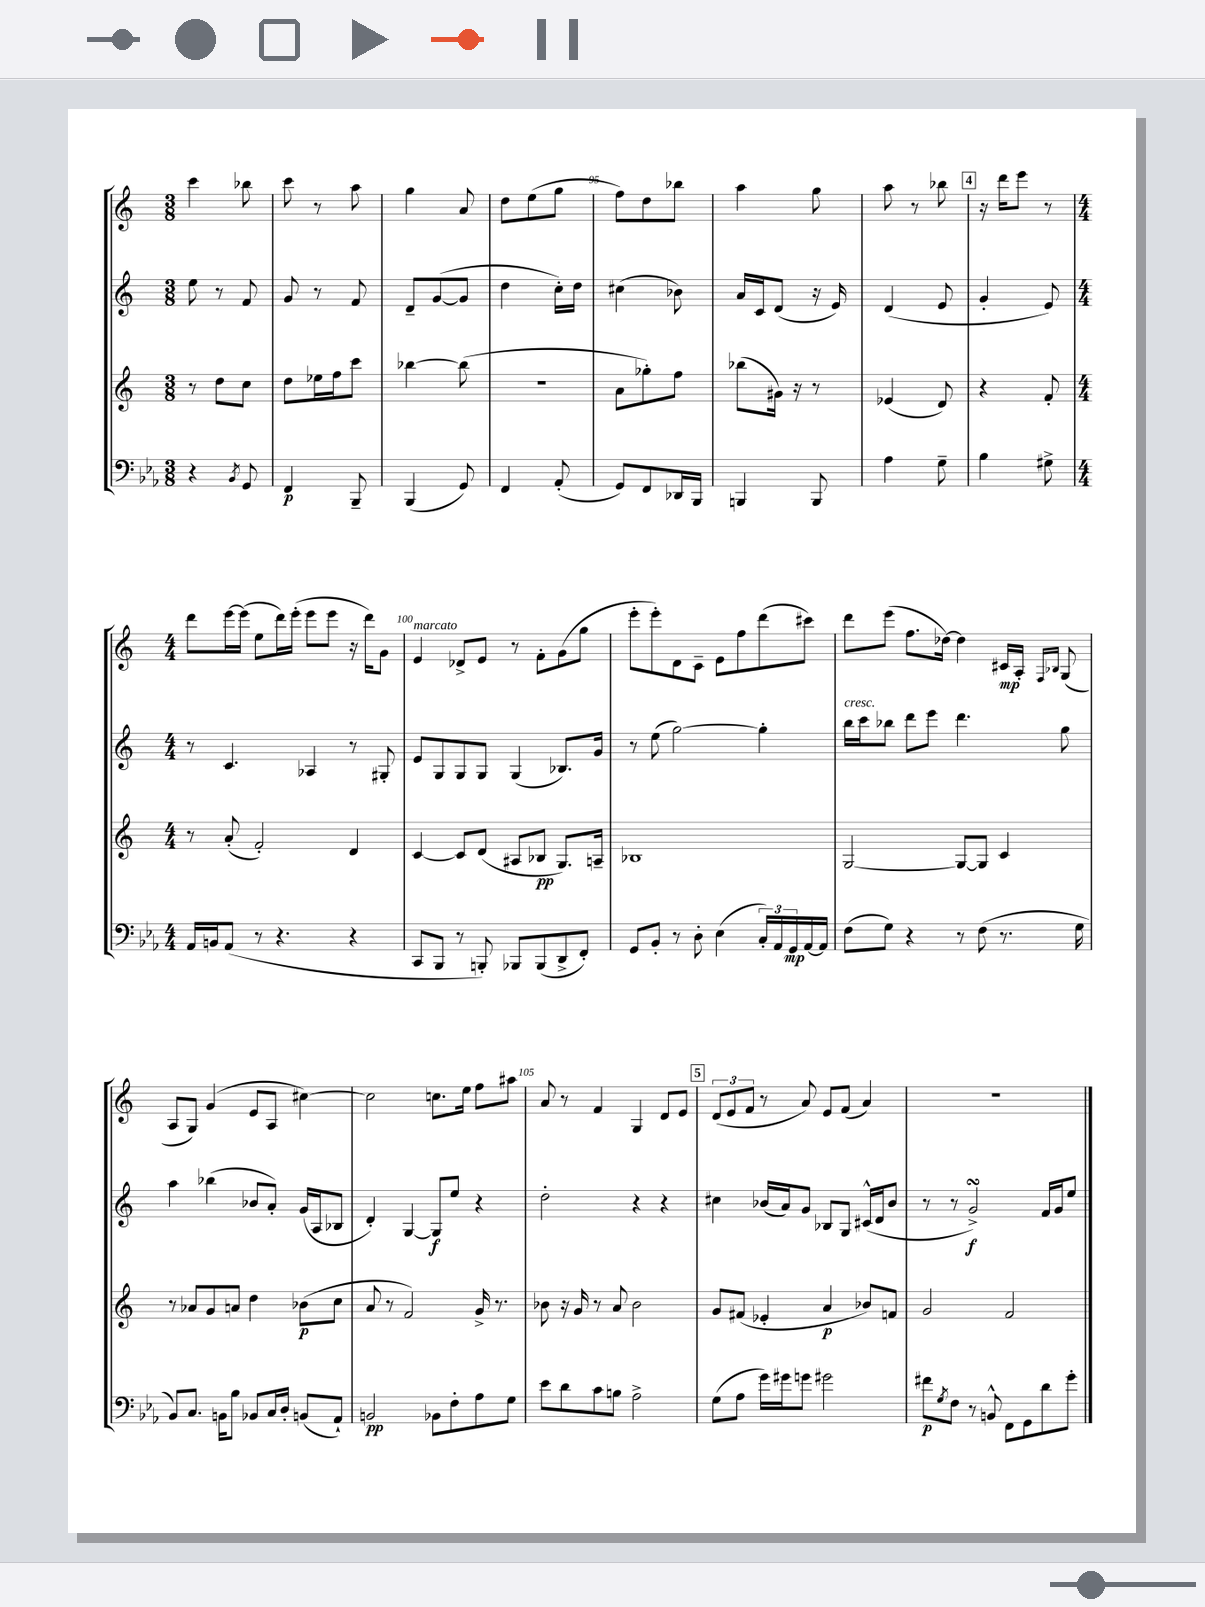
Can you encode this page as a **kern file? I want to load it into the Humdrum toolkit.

**kern	**dynam	**kern	**dynam	**kern	**dynam	**kern	**dynam
*part4	*part4	*part3	*part3	*part2	*part2	*part1	*part1
*staff4	*staff4	*staff3	*staff3	*staff2	*staff2	*staff1	*staff1
*clefF4	*	*clefG2	*	*clefG2	*	*clefG2	*
*k[b-e-a-]	*	*k[]	*	*k[]	*	*k[]	*
*M3/8	*	*M3/8	*	*M3/8	*	*M3/8	*
=91	=91	=91	=91	=91	=91	=91	=91
4r	.	8r	.	8ee\	.	4ccc\	.
.	.	8dd\L	.	8r	.	.	.
8qBB-/	.	.	.	.	.	.	.
8GG/	.	8cc\J	.	8f/	.	8bb-X\	.
=92	=92	=92	=92	=92	=92	=92	=92
4FF/	p	8dd\L	.	8g/	.	8ccc\	.
.	.	16ee-X\L	.	8r	.	8r	.
.	.	16ff\J	.	.	.	.	.
8BBB-~/	.	8ccc\J	.	8f/	.	8aa\	.
=93	=93	=93	=93	=93	=93	=93	=93
(4BBB-/	.	[4bb-X\	.	8d~/L	.	4gg\	.
.	.	.	.	([8g/	.	.	.
8GG/)	.	(8bb-\]	.	8g/J]	.	8a/	.
=94	=94	=94	=94	=94	=94	=94	=94
4FF/	.	4.r	.	4dd\	.	8dd\L	.
.	.	.	.	.	.	(8ee\	.
(8AA-'/	.	.	.	16cc'\LL)	.	8gg\J	.
.	.	.	.	16dd\JJ	.	.	.
=95	=95	=95	=95	=95	=95	=95	=95
8GG/L)	.	8a\L	.	(4cc#X\	.	8ff\L)	.
8FF/	.	8gg-X'\)	.	.	.	8dd\	.
16DD-X/L	.	8ff\J	.	8b-X\)	.	8bb-X\J	.
16BBB-/JJ	.	.	.	.	.	.	.
=96	=96	=96	=96	=96	=96	=96	=96
4BBBn/	.	(8bb-X\L	.	16a/LL	.	4aa\	.
.	.	.	.	16c/J	.	.	.
.	.	16g#X\Jk)	.	(8d/J	.	.	.
.	.	16r	.	.	.	.	.
8BBB/	.	8r	.	16r	.	8gg\	.
.	.	.	.	16e/)	.	.	.
=97	=97	=97	=97	=97	=97	=97	=97
4A-\	.	(4e-X/	.	(4d/	.	8aa\	.
.	.	.	.	.	.	8r	.
8G~\	.	8d/)	.	8e/	.	8bb-X\	.
!!LO:REH:place=s1:t=4
=98	=98	=98	=98	=98	=98	=98	=98
4B-\	.	4r	.	4g'/	.	16r	.
.	.	.	.	.	.	16ddd\KL	.
.	.	.	.	.	.	8eee\J	.
8G#X^\	.	8f'/	.	8e/)	.	8r	.
!!LO:LB:g=z
=99	=99	=99	=99	=99	=99	=99	=99
*M4/4	*	*M4/4	*	*M4/4	*	*M4/4	*
16AA-/LL	.	8r	.	8r	.	8ddd\L	.
16BBn/J	.	.	.	.	.	.	.
(8AA-/J	.	(8a'/	.	4.c/	.	[16eee\L	.
.	.	.	.	.	.	(16eee\JJ]	.
8r	.	2f'/)	.	.	.	8ee\L	.
4.r	.	.	.	.	.	16ddd\L)	.
.	.	.	.	.	.	(16eee'\JJ	.
.	.	.	.	4A-X/	.	8eee\L	.
.	.	.	.	.	.	8eee\J	.
4r	.	4d/	.	8r	.	16r	.
.	.	.	.	.	.	16ddd\KL)	.
.	.	.	.	8G#X'/	.	8g\J	.
=100	=100	=100	=100	=100	=100	=100	=100
!	!	!	!	!	!	!LO:TX:a:i:t=marcato	!
8CC/L	.	[4c/	.	8e/L	.	4e/	.
8BBB-/J	.	.	.	8G/	.	.	.
8r	.	8c/L]	.	8G/	.	8d-X^/L	.
8BBBn'/)	.	(8d/J	.	8G/J	.	8e/J	.
8BBB-X/L	.	8A#X/L	.	(4G/	.	8r	.
(8BBB-/	.	8B-X/J	pp	.	.	8f'\L	.
8DD^/	.	8.G/L)	.	8.B-X/L)	.	(8g\	.
8FF'/J)	.	.	.	.	.	8gg\J	.
.	.	16An~/Jk	.	16g/Jk	.	.	.
=101	=101	=101	=101	=101	=101	=101	=101
8GG/L	.	1B-X	.	8r	.	8eee'\L	.
8BB-'/J	.	.	.	(8ee\	.	8eee'\)	.
8r	.	.	.	[2gg\)	.	8d\	.
8D'\	.	.	.	.	.	8c~\J	.
(4E-\	.	.	.	.	.	8e\L	.
.	.	.	.	.	.	8ff\	.
24C'/LL)	.	.	.	4gg'\]	.	(8ddd\	.
24AA-/	.	.	.	.	.	.	.
24GG/	mp	.	.	.	.	.	.
[16AA-/	.	.	.	.	.	8ccc#X\J)	.
16AA-/JJ]	.	.	.	.	.	.	.
=102	=102	=102	=102	=102	=102	=102	=102
!	!	!	!	!LO:TX:a:i:t=cresc.	!	!	!
(8F\L	.	[2G/	.	16bb\LL	.	8ddd\L	.
.	.	.	.	16ccc\J	.	.	.
8G\J)	.	.	.	8bb-X\J	.	(8eee\J	.
4r	.	.	.	8ddd\L	.	8.ff\L	.
.	.	.	.	8eee\J	.	.	.
.	.	.	.	.	.	[16dd-X\Jk)	.
8r	.	8G/L_	.	4.ddd\	.	4dd-\]	.
(8F\	.	8G/J]	.	.	.	.	.
8.r	.	4c/	.	.	.	16c#X/LL	mp
.	.	.	.	.	.	16A'/JJ	.
.	.	.	.	.	.	16qqF/LL	.
.	.	.	.	.	.	16qqB-X/JJ	.
.	.	.	.	8gg\	.	(8G/	.
16G\	.	.	.	.	.	.	.
!!LO:LB:g=z
=103	=103	=103	=103	=103	=103	=103	=103
8BB-/L)	.	8r	.	4aa\	.	8A/L	.
8.C/J	.	8a-X/L	.	.	.	8G/J)	.
.	.	8g/	.	(4bb-X\	.	(4g/	.
16BBn\KL	.	.	.	.	.	.	.
8B-\J	.	8an/J	.	.	.	.	.
8BB-X/L	.	4dd\	.	8b-X/L	.	8e/L	.
16C/L	.	.	.	8a'/J)	.	8A/J	.
16D'/JJ	.	.	.	.	.	.	.
(8BBn/L	.	(8b-X\L	p	(16g/LL	.	[4cc#X\)	.
.	.	.	.	16A/J	.	.	.
8AA-`/J)	.	8cc\J	.	8B-X/J	.	.	.
=104	=104	=104	=104	=104	=104	=104	=104
2BBn/	pp	8a/	.	4d'/)	.	2cc#\]	.
.	.	8r	.	.	.	.	.
.	.	2f/)	.	[4G/	.	.	.
8BB-X\L	.	.	.	8G/L]	f	8.ccn\L	.
8F'\	.	.	.	8ee/J	.	.	.
.	.	.	.	.	.	16ee\Jk	.
8A-\	.	16g^/	.	4r	.	8ff\L	.
.	.	8.r	.	.	.	.	.
8G\J	.	.	.	.	.	8aa#X\J	.
=105	=105	=105	=105	=105	=105	=105	=105
8e-\L	.	8b-X\	.	2dd'\	.	8a/	.
8d\	.	16r	.	.	.	8r	.
.	.	16g/	.	.	.	.	.
8c\	.	8r	.	.	.	4f/	.
8Bn\J	.	8a/	.	.	.	.	.
2A-^\	.	2b-\	.	4r	.	4G/	.
.	.	.	.	4r	.	8d/L	.
.	.	.	.	.	.	8e/J	.
!!LO:REH:place=s1:t=5
=106	=106	=106	=106	=106	=106	=106	=106
(8G\L	.	8g/L	.	4cc#X\	.	(12d/L	.
.	.	.	.	.	.	12e/	.
8A-\J	.	(8f#X/J	.	.	.	.	.
.	.	.	.	.	.	12f/J	.
16g\LL)	.	4e-X'/	.	(16b-X/LL	.	8r	.
16g#X\J	.	.	.	16a/J)	.	.	.
8gn\J	.	.	.	8g/J	.	8a/)	.
2g#X\	.	4a/	p	8B-X/L	.	8e/L	.
.	.	.	.	8G/J	.	(8f/J	.
.	.	8b-X/L)	.	(16c#X^^/LL	.	4a/)	.
.	.	.	.	16d/J	.	.	.
.	.	8fn/J	.	8b-/J	.	.	.
=107	=107	=107	=107	=107	=107	=107	=107
8f#X\L	p	2g/	.	8r	.	1r	.
8qG/	.	.	.	.	.	.	.
8F\J	.	.	.	8r	.	.	.
8r	.	.	.	2gsSSS^/)	f	.	.
8BBn^^/	.	.	.	.	.	.	.
8FF\L	.	2f/	.	.	.	.	.
8GG\	.	.	.	.	.	.	.
8d\	.	.	.	16f/LL	.	.	.
.	.	.	.	16g/J	.	.	.
8g'\J	.	.	.	8ee/J	.	.	.
==	==	==	==	==	==	==	==
*-	*-	*-	*-	*-	*-	*-	*-
